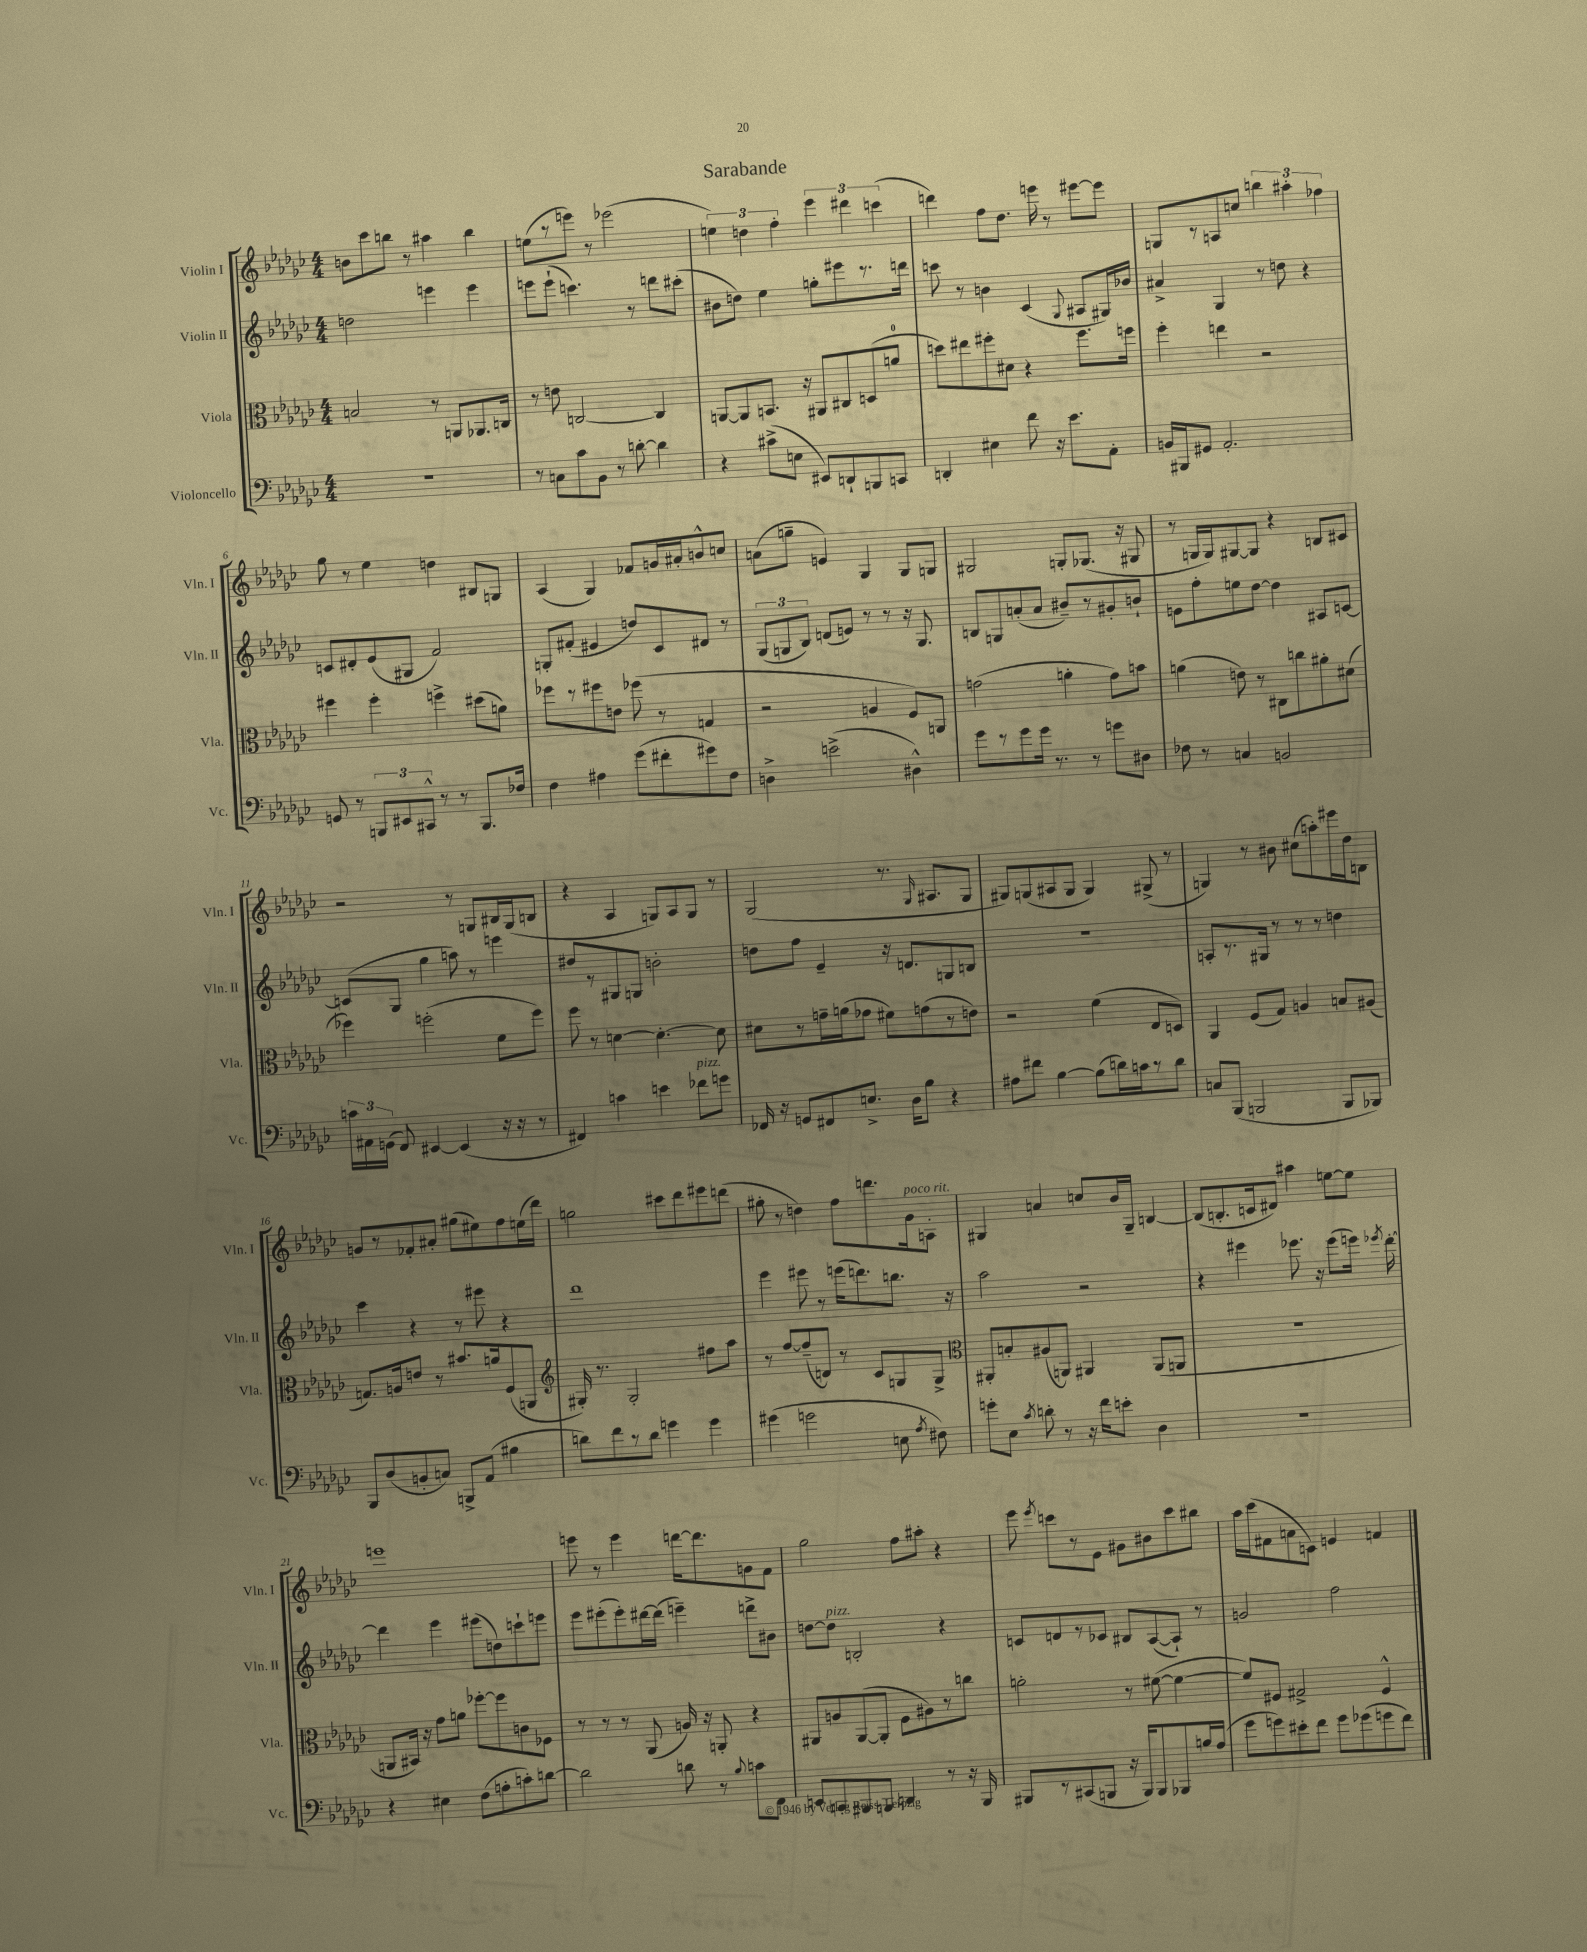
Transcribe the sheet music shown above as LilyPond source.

\header { title = "Sarabande" }
<<
\new StaffGroup <<
\new Staff = "s0" \with { instrumentName = "Violin I" shortInstrumentName = "Vln. I" } {
    \clef treble \key ges \major \numericTimeSignature \time 4/4
    \autoBeamOff b'8[ ces'''8 b''8] r8 ais''4 b''4 |
    e''8[( r8 e'''8]) r8 ees'''2( |
    \tuplet 3/2 { e''4) d''4 f''4-. } \tuplet 3/2 { ees'''4 dis'''4 c'''4( } |
    d'''4) f''8[ des''8.] e'''16 r8 eis'''8[~ eis'''8] |
    g8[ r8 a8 c''8] \tuplet 3/2 { b''4 ais''4-. fes''4 } |
    ges''8 r8 ees''4 d''4 bis8[ g8] |
    aes4( ges4) fes'8[ g'16 ais'16-. b'8-^ c''8] |
    a'8[( g''8]-- e'4) ges4 ges8[ g8] |
    gis2 g8[-. ges8.]( r16 gis8 |
    r8 g16[ g16) gis8~ gis8] r4 b8[ cis'8] |
    r2 r8 g8[ bis16 g16( b8] |
    r4 aes4 g8[) aes8 g8] r8 |
    ges2( r8. \grace { ges16 } ais8.[ ges8] |
    gis8[) g8( ais8 g8] g4) gis8->( r8 |
    g4) r8 bis'8 cis''8[( a''8-.) eis'''16 des''16 b8] |
    g'8[ r8 fes'8-. ais'8]-. gis''8[( eis''8) f''8 e''16( des'''16]) |
    g''2 cis'''8[ des'''8 eis'''8 d'''8]( |
    gis''8-. r8 d''4) f''8[ d'''8. ges'16^\markup { \italic "poco rit." } a8]-. |
    gis4 a'4 c''8[ bes'16 gis16]-- b4~ |
    b8[( b8.-. c'16 dis'8]) ais''4 e''8[~ e''8] |
    e'''1 |
    e'''8 r8 e'''4 d'''16[~ d'''8. g'8 f'8] |
    ges''2 f''8[ ais''8]-. r4 |
    ees'''8 \acciaccatura { ees'''8 } c'''8[ r8 ees'8] gis'8[ bis'8 c'''8 bis''8] |
    aes''16[ ces'''16( fis'8 a'8 c'8]) e'4 f'4 \bar "|." |
}
\new Staff = "s1" \with { instrumentName = "Violin II" shortInstrumentName = "Vln. II" } {
    \clef treble \key ges \major \numericTimeSignature \time 4/4
    \autoBeamOff d''2 e'''4 e'''4 |
    e'''8[ e'''8]-!( c'''4.) r8 d'''8[ cis'''8]-.( |
    bis'8[ d''8]) ees''4 g''8[-. eis'''8 r8. d'''16] |
    c'''8 r8 b'4 ces'4( \appoggiatura { ges8 } ais8[ gis16) bes'16] |
    ais'4-> ges4 r8 d''8 r4 |
    c'8[ dis'8-. ees'8( gis8] f'2) |
    g8[-. fis'8]-.( eis'4 d''8[) ces'8 dis'8] r8 |
    \tuplet 3/2 { ges8[( g8 bes8]) } d'8[( e'8]) r8 r8 r16 g8. |
    b8[ g8 a'8-.( a'8] bis'8[--) r8 gis'8-. b'8]-! |
    e'8[ f''8-. e''8 des''8]~ des''4 ais8[ c'8]~ |
    c'8[( ges8] ges''4 a''8) r8 e'''4 |
    dis''8[ r8 gis8 g8] b'2-. |
    d''8[ f''8] ees'4-- r16 d'8.[ g8 b8] |
    R1 |
    a8[-. r8. gis16] r8 r8 r8 d''4 |
    ces'''4 r4 r8 eis'''8 r4 |
    des'''1 |
    ees'''4 eis'''8 r8 e'''16[( d'''8.) b''8.] r16 |
    aes''2 r2 |
    r4 eis'''4 ees'''8. r16 ees'''8[( e'''16]) \acciaccatura { ees'''8 } des'''16~-. |
    des'''4 ees'''4 eis'''8[( d''8) c'''8-! e'''8] |
    ees'''8[ eis'''8-.( eis'''8-.) dis'''16~ dis'''16]( e'''4--) d'''8[-> bis'8] |
    d''8[~ d''8]^\markup { \italic "pizz." } b2-. r4 |
    c'8[ d'8 r8 ces'8] bis8[ aes8~( aes8]-!) r8 |
    g'2 f''2 \bar "|." |
}
\new Staff = "s2" \with { instrumentName = "Viola" shortInstrumentName = "Vla." } {
    \clef alto \key ges \major \numericTimeSignature \time 4/4
    \autoBeamOff b2 r8 a,8[ aes,8. c16] |
    r8 e'8 c2~ c4 |
    a,8[~ a,8 b,8.] r16 ais,8[ cis8 d8( a'8]-0 |
    d''8[) eis''8 fis''8-. dis'8] r4 fis''8.[ f''16] |
    f''4-. e''4 r2 |
    fis''4 fis''4-. f''4-> dis''8[( a'8]) |
    fes''8[ r8 fis''8 e'8] fes''8( r8 g4 |
    r2 a4 f8[) a,8] |
    g'2( a'4-. g'8[) b'8] |
    a'4( e'8) r8 cis8[ c''8 ais'8-. dis'8]( |
    fes''4) f''2-.( f'8[ f''8]) |
    f''8 r8 d'4~ d'4.~-. d'8 |
    dis'8[ r8 g'16-- a'16( ges'8] fis'8[) g'8( r8 e'8]) |
    r2 f'4( ees8[ d8]) |
    aes,4 f8[( ges8]) a4 b8[ ais8]( |
    g8.[) a16 e'8] r8 bis'8.[ a'16 f8( a,8] |
    \clef treble gis16-.) r8. gis2-. fis''8[ aes''8] |
    r8 f''8[~ f''8--( d'8]) r8 ces'8[ g8 g8]-> |
    \clef alto ais,8[-. b8-. ais8( a,8]) ais,4 ais,8[( a,8] |
    r1 |
    a,8[ bis,16]) r16 ges'8[ a'8] fes''8[~-. fes''8 c'8 fes8] |
    r8 r8 r8 aes,8( a16) r16 a,8-. r4 |
    ais,8[ a8 ais,8~( ais,8]-. f8[ ais8) r8 c''8] |
    a'2-. r8 fis'8~( fis'4~ |
    fis'8[) fis8] gis2-> fis4-^ \bar "|." |
}
\new Staff = "s3" \with { instrumentName = "Violoncello" shortInstrumentName = "Vc." } {
    \clef bass \key ges \major \numericTimeSignature \time 4/4
    \autoBeamOff R1 |
    r8 c8[ ces'8 bes,8] r8 d'8~-. d'4 |
    r4 cis'8[->( e8] eis,8[) d,8-! b,,8 c,8] |
    d,4-. eis4 f'8 r16 ees'8.[ aes,8]-. |
    b,16[ bis,,16 gis,8] aes,2.-. |
    g,8 r8 \tuplet 3/2 { b,,8[ eis,8 cis,8]-^ } r8 r8 b,,8.[ fes16] |
    f4 ais4 ges'8[( fis'8-. gis'8) f8] |
    d4-> e'2->( dis4-^) |
    ges'8[ r8 ges'8 ges'16] r8. r8 g'8[ dis8] |
    fes8 r8 c4 b,2 |
    \tuplet 3/2 { c'16[ ais,16 g,16]( } f,8) eis,4~ eis,4( r16 r16 r8 |
    fis,4) c'4 e'4 fes'8[^\markup { \italic "pizz." } g'8] |
    fes,16 r16 g,8[ fis,8 e8.]-> des16[ bes8] r4 |
    ais8[ fis'8] bes4~ bes8[( d'16) c'16 r8 d'8] |
    c8[ bes,,8]( b,,2 b,,8[ bes,,8]) |
    bes,,8[ des8( b,8-. c8]) b,,8[-> aes,8]( bis4 |
    d'8[) f'8 r8 d'8] g'4 g'4 |
    gis'4( g'2 e8 \acciaccatura { aes8 } fis8) |
    g'8[-. ees8] \acciaccatura { ces'8 } d'8-. r8 r16 f'16[ e'8]-. des4 |
    R1 |
    r4 eis4 f8[( a8-. c'8-.) d'8]~ |
    d'2 d'8 r8 \appoggiatura { bes8 } c'8[ f,8] |
    e,8[ c,8-. bis,,8 b,,8] d,4 r8 r16 b,,16 |
    bis,,8[ r8 cis,8( b,,8] r16 b,,16[) b,,8 bes,,8 b16 aes16]( |
    ges'8[ g'8) eis'8-. f'8] g'8[ ges'8( g'8 f'8]) \bar "|." |
}
>>
>>
